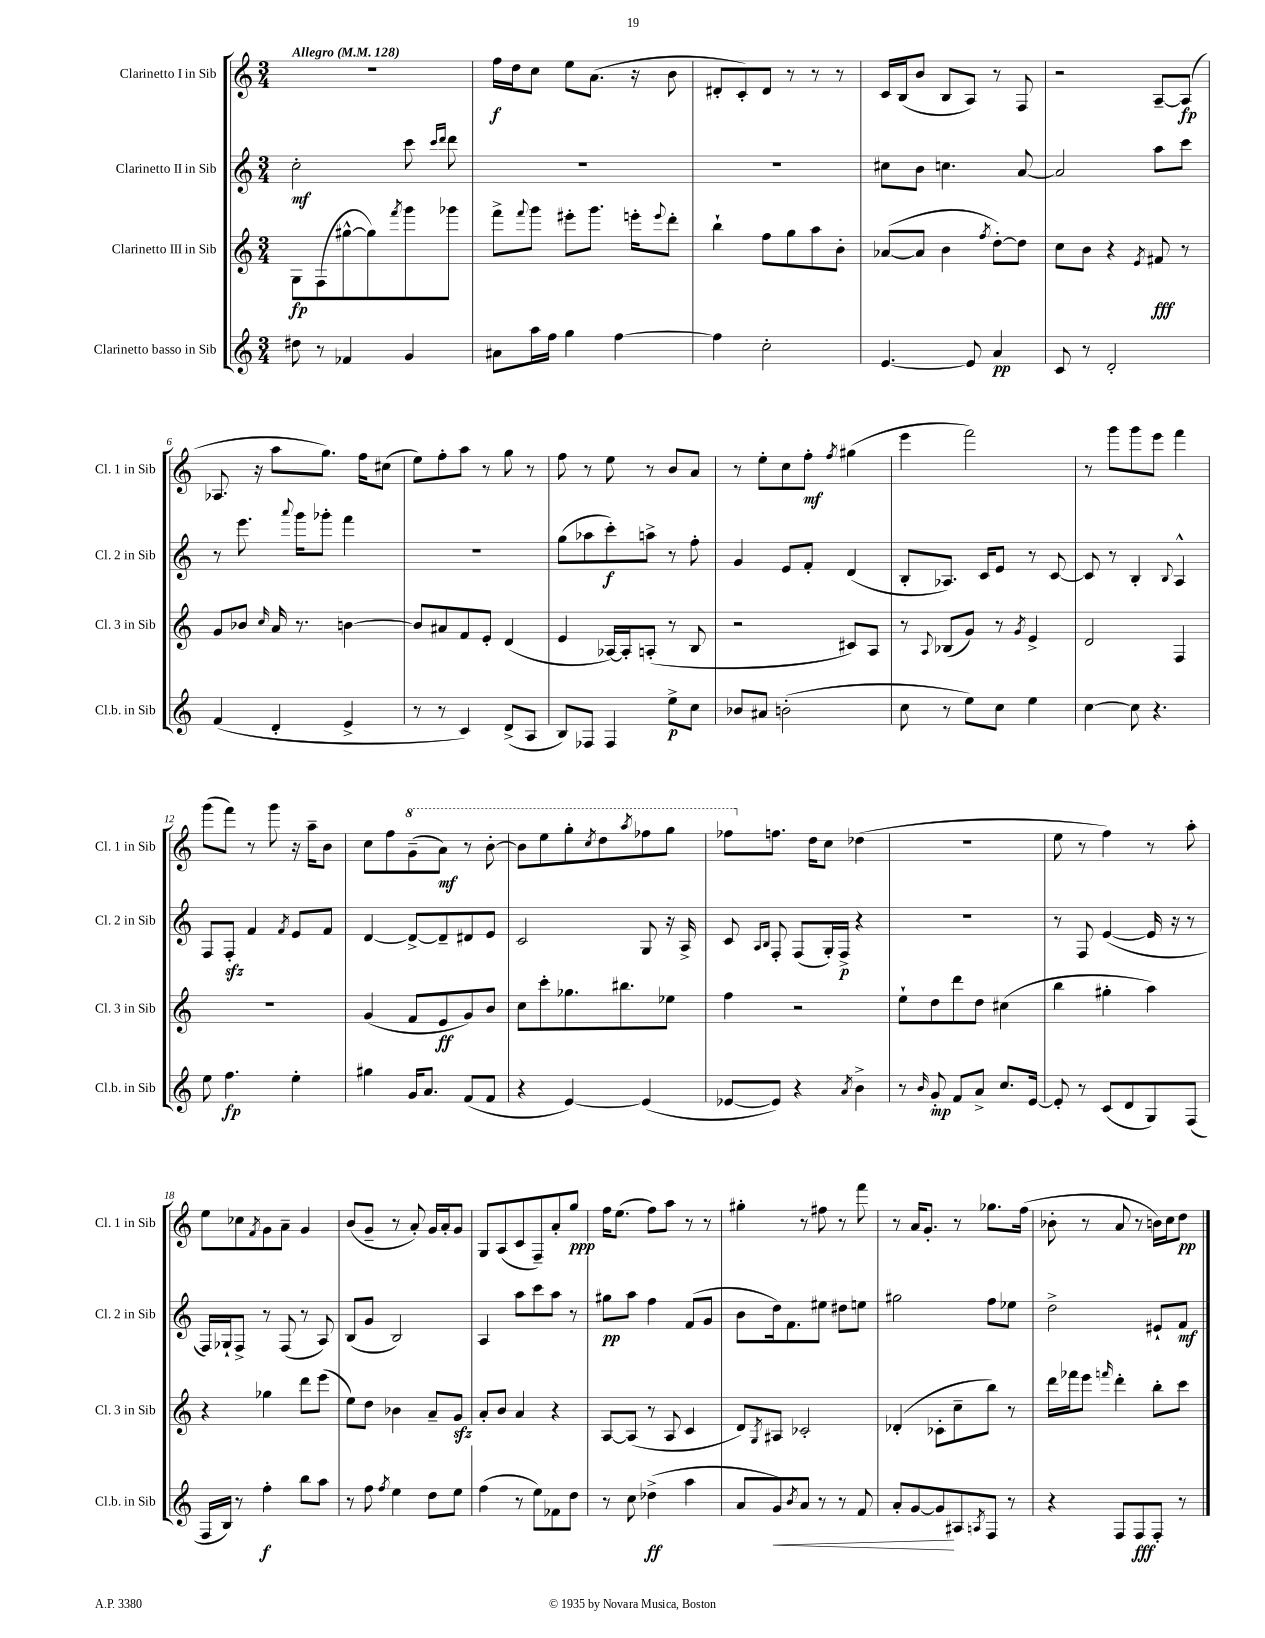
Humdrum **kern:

**kern	**kern	**kern	**kern
*staff4	*staff3	*staff2	*staff1
*clefG2	*clefG2	*clefG2	*clefG2
*k[]	*k[]	*k[]	*k[]
*M3/4	*M3/4	*M3/4	*M3/4
*MM128	*MM128	*MM128	*MM128
8dd#\	8G\L	2cc'\	2.r
8r	(8F\	.	.
4f-/	[8gg#^^\	.	.
.	8gg#\])	.	.
.	8qfff/	.	.
4g/	8ggg\	8ccc\	.
.	.	16qqccc/LL	.
.	.	16qqddd/JJ	.
.	8ggg-\J	8ddd\	.
=	=	=	=
8a#\L	8fff^\L	2.r	16ff\LL
.	.	.	16dd\J
.	8qqfff/	.	.
16aa\L	8ggg\J	.	8cc\J
16ff\JJ	.	.	.
4gg\	8eee#'\L	.	8ee\L
.	8.ggg\J	.	(8.a\J
[4ff\	.	.	.
.	16eee'\LK	.	16r
.	8qqeee/	.	.
.	8ddd'\J	.	8b\
=	=	=	=
4ff\]	4bb`\	2.r	8d#'/L
.	.	.	8c'/)
2cc'\	8ff\L	.	8d#/J
.	8gg\	.	8r
.	8aa\	.	8r
.	8b'\J	.	8r
=	=	=	=
[4.e/	([8a-/L	8cc#\L	16c/LL
.	.	.	(16B/J
.	8a-/]J	8b\J	8b/J
.	4b\	4.cc\	8B/L
8e/]	.	.	8A/J)
.	8qff/	.	.
4a/	[8dd'\L)	.	8r
.	8dd\]J	[8a/	8F/
=	=	=	=
8c/	8cc\L	2a/]	2r
8r	8b\J	.	.
2d'/	4r	.	.
.	8qe/	.	.
.	8f#/	8aa\L	[8A~/L
.	8r	8ccc\J	(8A/]J
=	=	=	=
(4f/	8g/L	8r	8.A-/
.	8b-/J	8.eee\	.
.	.	.	16r
.	16qqcc/	.	.
4d'/	16a/	.	8aa\L
.	.	8qqaaa/	.
.	8.r	16ggg\LK	.
.	.	8ggg-'\J	8.gg\J)
4e^/	[4b\	4fff\	.
.	.	.	16ff\LK
.	.	.	(8cc#\J
=	=	=	=
8r	8b/]L	2.r	8ee\L)
8r	8a#/	.	8ff'\
4c/)	8f/	.	8aa\J
.	8e'/J	.	8r
(8d^/L	(4d/	.	8gg\
8A/J	.	.	8r
=	=	=	=
8B/L)	4e/	(8gg\L	8ff\
8F-/J	.	8aa-\	8r
4F-/	[16A-/LL)	8ccc'\)	8ee\
.	16A-'/]J	.	.
.	(8A'/J	8aa^\J	8r
8ee^\L	8r	8r	8b/L
8cc\J	8B/	8ff'\	8a/J
=	=	=	=
8b-/L	2r	4g/	8r
8a#/J	.	.	8ee'\L
(2b'\	.	8e/L	8cc\
.	.	8f'/J	8ff'\J
.	.	.	8qff/
.	8c#/L)	(4d/	(4gg#\
.	8A/J	.	.
=	=	=	=
8cc\	8r	8B'/L	4eee\
.	8qqA/	.	.
8r	(8B-/L	8.A-/J)	.
8ee\L)	8g/J)	.	2fff\)
.	.	16c/LK	.
8cc\J	8r	8e/J	.
.	8qg/	.	.
4ee\	4e^/	8r	.
.	.	[8c/	.
=	=	=	=
[4cc\	2d/	8c/]	8r
.	.	8r	8ggg\L
8cc\]	.	4B'/	8ggg\
4.r	.	.	8eee\J
.	.	8qqB/	.
.	4F/	4A^^/	4fff\
=	=	=	=
8ee\	2.r	8F/L	(8ggg\L
4.ff\	.	8F'/J	8fff\J)
.	.	4f/	8r
.	.	.	8ggg\
.	.	8qf/	.
4ee'\	.	8e/L	16r
.	.	.	16aa~\LK
.	.	8f/J	8b\J
=	=	=	=
4gg#\	(4g/	[4d/	8cc\L
.	.	.	8ff\
16g/LK	8f/L	8d^/_L	(8gg~\
8.a/J	.	.	.
.	8e/	8d~/]	8aa\J)
(8f/L	8g/)	8d#/	8r
8f/J	8b/J	8e/J	[8bb'\
=	=	=	=
4r	8cc\L	2c/	8bb\]L
.	8ccc'\	.	8eee\
[4e/)	8.gg-\	.	8ggg'\
.	.	.	8qccc/
.	.	.	8ddd\
.	8.bb#\	.	.
.	.	.	8qaaa/
(4e/]	.	8G/	8fff-\
.	8ee-\J	16r	8ggg\J
.	.	16A^/	.
=	=	=	=
[8e-/L	4ff\	8c/	8fff-\L
.	.	16qqA/LL	.
.	.	16qqB/JJ	.
8e-/]J)	.	8F'/	8.ff\J
4r	2r	(8F/L	.
.	.	.	16dd\LK
.	.	16G'/L)	8cc\J
.	.	16F^/JJ	.
8qa/	.	.	.
4b^\	.	4r	(4dd-\
=	=	=	=
8r	8ee`\L	2.r	2.r
16qqb/	.	.	.
8g'/	8dd\	.	.
8f/L	8ddd\	.	.
8a^/J	8dd\J	.	.
8.cc/L	(4cc#\	.	.
[16e/Jk	.	.	.
=	=	=	=
8e'/]	4bb\	8r	8ee\
8r	.	8F/	8r
(8c/L	4gg#'\	([4e/	4ff\)
8d/	.	.	.
8G/)	4aa\)	16e/]	8r
.	.	16r	.
(8F/J	.	8r	8aa'\
=	=	=	=
16F/LL	4r	16F/LL)	8ee\L
16B/JJ)	.	16G-`/J	.
8r	.	8F^/J	8cc-\
.	.	.	8qf/
4ff'\	4gg-\	8r	8g\
.	.	(8F/	8a~\J
8bb\L	8ddd\L	8r	4g/
8aa\J	(8eee\J	8A/)	.
=	=	=	=
8r	8ee\L)	(8B/L	(8b/L
8ff\	8dd\J	8g/J	8g~/J
8qff/	.	.	.
4ee\	4b-\	2B/)	8r
.	.	.	8a'/)
8dd\L	8a~/L	.	16g/LL
.	.	.	16a'/J
8ee\J	8g/J	.	8g/J
=	=	=	=
(4ff\	8a'/L	4A/	8G/L
.	8b/J	.	(8A/
8r	4a/	8aa\L	8c/
8ee\L)	.	8ccc\	8F~/)
8f-\	4r	8aa\J	8a'/
8dd\J	.	8r	8gg/J
=	=	=	=
8r	[8A/L	8gg#\L	16ff\LK
.	.	.	(8.ee\J
8cc\	(8A/]J	8aa\J	.
(4dd-^\	8r	4ff\	8ff\L)
.	8A/	.	8aa\J
4aa\	4c/	(8f/L	8r
.	.	8g/J	8r
=	=	=	=
8a/L	8d/L)	8b\L	4gg#'\
.	8qG/	.	.
8g/)	8A#/J	16dd\k)	.
.	.	8.f\	.
8qb/	.	.	.
8a/J	2c-'/	.	8r
8r	.	8ee#\J	8ff#\
8r	.	8dd#\L	8r
8f/	.	8ee\J	8fff\
=	=	=	=
8a'/L	(4d-'/	2gg#\	8r
[8g/	.	.	16a/LK
.	.	.	8.g'/J
8g/]	8c-'\L	.	.
8A#/	8cc~\	.	8r
8qA/	.	.	.
8F/J	8bb\J)	8ff\L	8.gg-\L
8r	8r	8ee-\J	.
.	.	.	(16ff\Jk
=	=	=	=
4r	16ddd\LL	2dd^\	8b-'\
.	16fff-\J	.	.
.	8eee\J	.	8r
.	16qqfff/	.	.
8F/L	4ddd'\	.	8a/
8F/	.	.	8r
8F'/J	8bb'\L	8e#`/L	16b\LL)
.	.	.	16cc\J
8r	8ccc\J	8f/J	8dd\J
==	==	==	==
*-	*-	*-	*-
